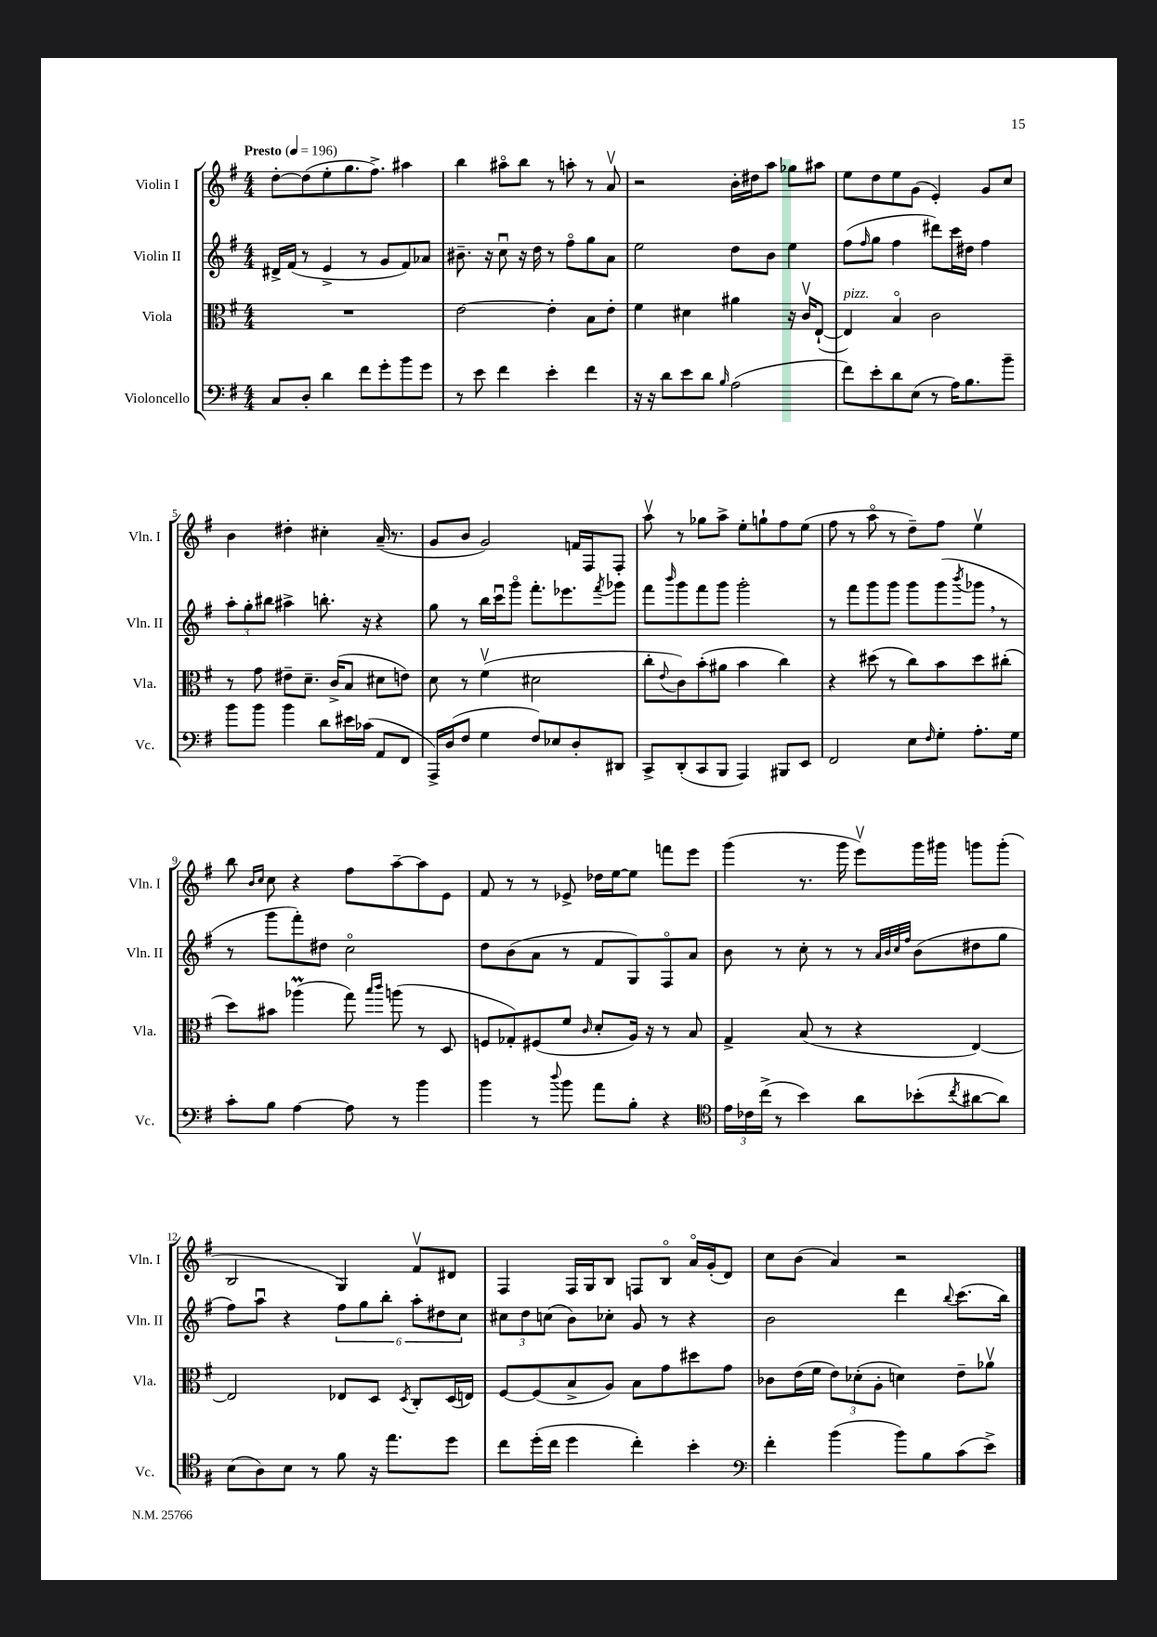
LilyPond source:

<<
\new StaffGroup <<
\new Staff = "s0" \with { instrumentName = "Violin I" shortInstrumentName = "Vln. I" } {
    \clef treble \key g \major \numericTimeSignature \time 4/4 \tempo "Presto" 4 = 196
    d''8~-. d''8( e''8-. g''8. fis''8.->) ais''4 |
    b''4 ais''8\flageolet b''8 r8 a''8-. r8 a'8\upbow |
    r2 b'16-. dis''16 a''8 ges''8 ais''8 |
    e''8 d''8 e''8 g'8( e'4-.) g'8 c''8 |
    b'4 dis''4-. cis''4-. a'16--( r8. |
    g'8 b'8 g'2) f'16 fis16 fis8-. |
    a''8\upbow r8 ges''8 a''8-> e''8-. g''8-! fis''8 e''8( |
    fis''8 r8 a''8\flageolet r8 d''8--) fis''8 e''4\upbow |
    b''8 \grace { b'16 c''16 } c''8 r4 fis''8 a''8~-- a''8 e'8 |
    fis'8 r8 r8 ees'8-> des''16 e''16~ e''8 f'''8 e'''8 |
    g'''4( r8. g'''16 e'''8\upbow) g'''16 gis'''16 g'''8 g'''8-.( |
    b2 g4) fis'8\upbow dis'8 |
    fis4 fis16 g16 b8 f8 b8\flageolet a'16\flageolet g'16-.( d'8) |
    c''8 b'8( a'4) r2 \bar "|." |
}
\new Staff = "s1" \with { instrumentName = "Violin II" shortInstrumentName = "Vln. II" } {
    \clef treble \key g \major \numericTimeSignature \time 4/4
    dis'16-> fis'16( r8 e'4-> r8 g'8 fis'8) aes'8 |
    bis'8.-- r16 c''8\downbow r16 d''16 r8 fis''8\flageolet g''8 a'8 |
    e''2 d''8 b'8 e''4 |
    fis''8( \grace { fis''16 } g''8 fis''4 dis'''8) c'''16 dis''16 fis''4 |
    \tuplet 3/2 { a''8-. g''8-. bis''8 } ais''4-> b''8.-. r16 r4 |
    g''8 r8 b''16 c'''16\downbow g'''8\flageolet fis'''8.-. ees'''8. \acciaccatura { fis'''8 } ges'''8 |
    fis'''8 \grace { b'''16 } g'''8 fis'''8 g'''8 g'''2-. |
    r8 fis'''8 g'''8 g'''8 g'''8 g'''8( \acciaccatura { b'''8 } ges'''8 \breathe r8 |
    r8 g'''8 fis'''8-.) dis''8 c''2\flageolet |
    d''8 b'8( a'8 r8 fis'8 g8) fis8\flageolet a'8 |
    b'8 r8 c''8-. r8 r8 \grace { a'32 b'32 c''32 fis''32 } b'8( dis''8 g''8 |
    fis''8) a''8\downbow r4 \tuplet 6/4 { fis''8 g''8 b''8-. a''8-. dis''8 c''8 } |
    \tuplet 3/2 { cis''8 d''8 c''8( } b'8) ces''8-. g'8 r8 r4 |
    b'2 d'''4 \appoggiatura { b''8 } c'''8.( b''16) \bar "|." |
}
\new Staff = "s2" \with { instrumentName = "Viola" shortInstrumentName = "Vla." } {
    \clef alto \key g \major \numericTimeSignature \time 4/4
    R1 |
    e'2~ e'4-. b8 e'8-. |
    fis'4 dis'4 ais'4 r16 c'16\upbow e8~-!( |
    e4^\markup { \italic "pizz." }) b4\flageolet c'2 |
    r8 g'8 eis'8-- d'8.-- c'16->( b8 dis'8 e'8) |
    d'8 r8 fis'4\upbow( dis'2 |
    c''8-. \appoggiatura { e'8 } c'8) b'8-.( ais'8 b'4 c''4) |
    r4 dis''8( r8 c''8) b'8 dis''8 cis''8-.( |
    d''8) bis'8 aes''4\prall( g''8) \grace { b''16 c'''16 } a''8( r8 d8 |
    f8 ges8-.) fis8( fis'8 \grace { c'16 } d'8-. a16) r16 r8 b8 |
    g4-> b8( r8 r4 e4~) |
    e2 ees8 d8 \acciaccatura { d8 } c8-. d16( e16) |
    fis8~ fis8( b8-> a8) b8 g'8 dis''8 g'8 |
    ces'8 e'16( fis'16 \tuplet 3/2 { e'8) des'8-.( a8-. } d'4) e'8-- aes'8\upbow \bar "|." |
}
\new Staff = "s3" \with { instrumentName = "Violoncello" shortInstrumentName = "Vc." } {
    \clef bass \key g \major \numericTimeSignature \time 4/4
    c8 d8-. d'4 fis'8 g'8-. b'8 g'8 |
    r8 e'8 fis'4 e'4-. fis'4 |
    r16 r16 d'8 e'8 d'8 \grace { b16 } a2( |
    fis'8) e'8-. d'8 e8( r8 a16) b8. b'8-- |
    b'8 b'8 b'4 d'8 eis'16 ces'16( a,8 fis,8 |
    a,,16->) d16( fis8 g4 fis8) ees8 d8-. dis,8 |
    c,8-> d,8-.( c,8 b,,8 a,,4) bis,,8 e,8 |
    fis,2 e8 \grace { fis16 } g8-. a8.-. g16 |
    c'8-. b8 a4~ a8 r8 b'4 |
    b'4 r8 \appoggiatura { d''8 } b'8 a'8 b8-. r4 |
    \clef tenor \tuplet 3/2 { e'16 ces'16 c''16->( } r8 b'4) a'8 bes'8-.( \acciaccatura { c''8 } ais'8~ ais'8) |
    b8( a8) b8 r8 fis'8 r16 e''8. d''8 |
    c''8 d''16-.( c''16 d''4 c''4-.) b'4-. |
    \clef bass fis'4-. b'4( b'8) b8 c'8( e'8->) \bar "|." |
}
>>
>>
